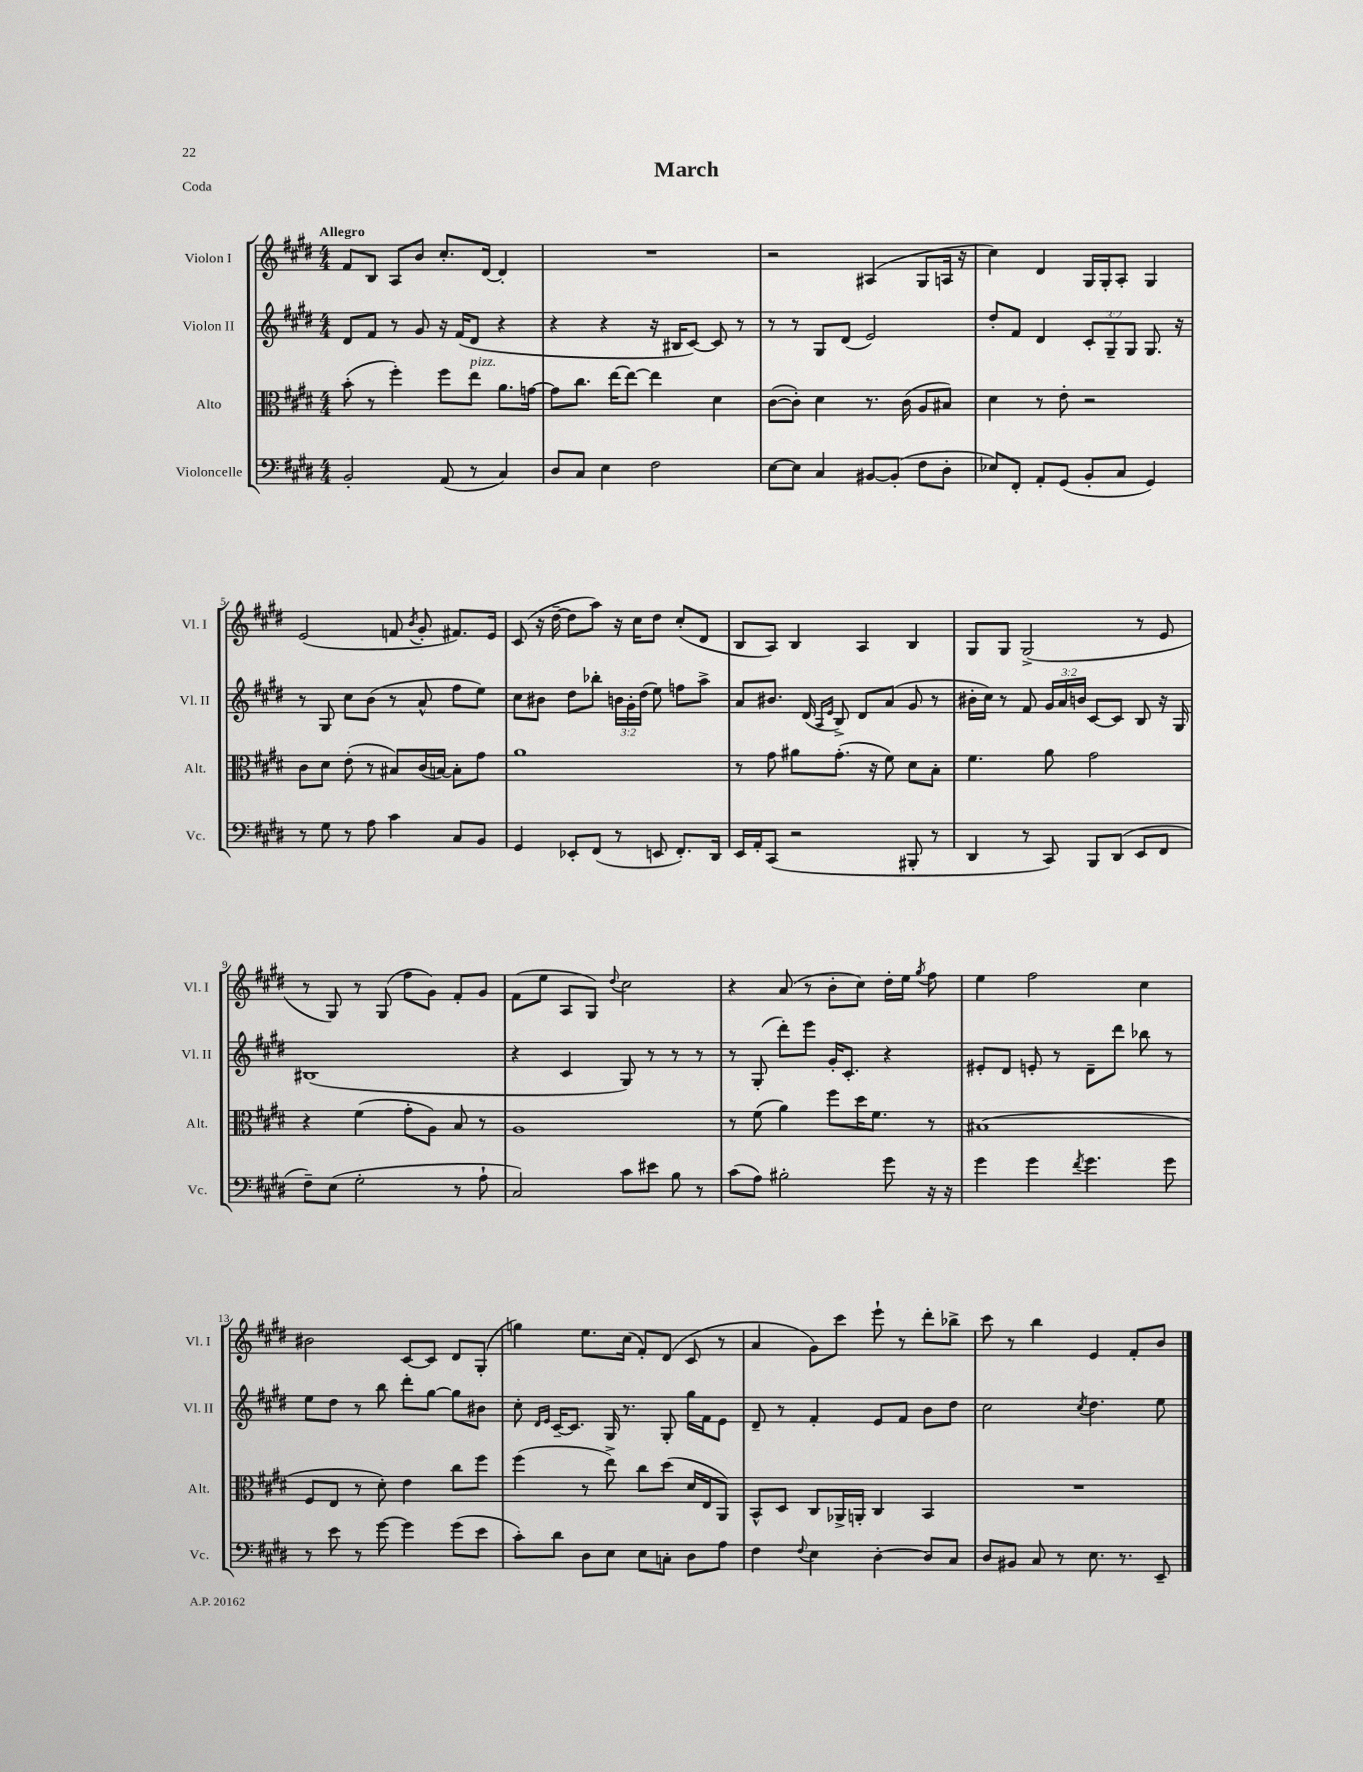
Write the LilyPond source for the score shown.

\header { title = "March" piece = "Coda" }
<<
\new StaffGroup <<
\new Staff = "s0" \with { instrumentName = "Violon I" shortInstrumentName = "Vl. I" } {
    \clef treble \key e \major \numericTimeSignature \time 4/4 \tempo "Allegro"
    \autoBeamOff fis'8[ b8] a8[ b'8] cis''8.[-. dis'16]~ dis'4-. |
    R1 |
    r2 ais4( gis8[ a16] r16 |
    cis''4) dis'4 gis16[ gis16-. a8]-. gis4 |
    e'2( f'8 \acciaccatura { b'8 } gis'8-. fis'8.[) e'16] |
    cis'8( r16 dis''16~-- dis''8[ a''8]) r16 cis''16[ dis''8] cis''8[-.( dis'8] |
    b8[ a8]) b4 a4 b4 |
    gis8[ gis8] gis2->( r8 e'8 |
    r8 gis8) r8 gis8( fis''8[ gis'8]) fis'8[-. gis'8] |
    fis'8[( e''8] a8[ gis8]) \appoggiatura { dis''8 } cis''2 |
    r4 a'8( r8 b'8[-. cis''8]) dis''16[-. e''16] \acciaccatura { gis''8 } fis''8 |
    e''4 fis''2 cis''4 |
    bis'2 cis'8[~ cis'8] dis'8[ gis8]-.( |
    g''4) e''8.[ cis''16]( fis'8[-.) dis'8]( cis'8 r8 |
    a'4 gis'8[) cis'''8] e'''8-! r8 dis'''8[-. bes''8]-> |
    cis'''8 r8 b''4 e'4 fis'8[-. b'8] \bar "|." |
}
\new Staff = "s1" \with { instrumentName = "Violon II" shortInstrumentName = "Vl. II" } {
    \clef treble \key e \major \numericTimeSignature \time 4/4 \override Staff.TupletNumber.text = #tuplet-number::calc-fraction-text
    \autoBeamOff dis'8[ fis'8] r8 gis'8 r16 fis'16[( dis'8] r4 |
    r4 r4 r16 bis16[ cis'8]~) cis'8 r8 |
    r8 r8 gis8[ dis'8]( e'2) |
    dis''8[-. fis'8] dis'4 \tuplet 3/2 { cis'8[-. gis8-- gis8] } gis8. r16 |
    r8 gis8 cis''8[ b'8]( r8 a'8-^ fis''8[ e''8]) |
    cis''8[ bis'8] dis''8[ bes''8]-. \tuplet 3/2 { b'16[ gis'16-. dis''16]( } e''8) f''8[ a''8]-> |
    a'8[ bis'8.] dis'16( \grace { a16[ e'16] } b8->) dis'8[ a'8]( gis'8 r8 |
    bis'16[-. cis''16]) r8 fis'8 \tuplet 3/2 { gis'16[ a'16 b'16] } cis'8[~ cis'8] b8 r16 gis16 |
    bis1( |
    r4 cis'4 gis8) r8 r8 r8 |
    r8 gis8-.( dis'''8[-.) e'''8] gis'16[-. cis'8.]-. r4 |
    eis'8[-. dis'8] e'8-. r8 dis'8[-- dis'''8] bes''8 r8 |
    e''8[ dis''8] r8 b''8 dis'''8[-. gis''8]~ gis''8[ bis'8] |
    cis''8-. \grace { dis'16[ e'16] } cis'16[~-- cis'8.] gis16 r8. gis8-. gis''16[ fis'16 e'8] |
    dis'8-- r8 fis'4-. e'8[ fis'8] b'8[ dis''8] |
    cis''2 \acciaccatura { cis''8 } dis''4. e''8 \bar "|." |
}
\new Staff = "s2" \with { instrumentName = "Alto" shortInstrumentName = "Alt." } {
    \clef alto \key e \major \numericTimeSignature \time 4/4
    \autoBeamOff b'8-.( r8 fis''4-.) fis''8[ e''8]^\markup { \italic "pizz." } a'8.[ g'16]~ |
    g'8[ cis''8.] e''16[~ e''8]~ e''4 dis'4 |
    cis'8[~( cis'8]-.) dis'4 r8. cis'16( a8[ bis8]) |
    dis'4 r8 e'8-. r2 |
    cis'8[ dis'8] e'8-.( r8 bis8[) cis'16( b16]~) b8[-. gis'8] |
    a'1 |
    r8 gis'8 ais'8[ gis'8.]-.( r16 fis'8) dis'8[ b8]-. |
    fis'4. a'8 gis'2 |
    r4 fis'4( gis'8[-. a8]) b8 r8 |
    a1 |
    r8 fis'8( a'4) fis''8[ dis''16 fis'8.] r8 |
    bis1( |
    fis8[ e8] r8 dis'8-.) e'4 cis''8[ fis''8] |
    fis''4( r8 e''8->) cis''8[ dis''8]( dis'16[ e16 a,8]) |
    b,8[-^ dis8] cis8[ aes,16-> a,16]-. cis4 b,4 |
    R1 \bar "|." |
}
\new Staff = "s3" \with { instrumentName = "Violoncelle" shortInstrumentName = "Vc." } {
    \clef bass \key e \major \numericTimeSignature \time 4/4
    \autoBeamOff b,2-. a,8( r8 cis4) |
    dis8[ cis8] e4 fis2 |
    e8[~ e8] cis4 bis,8[~ bis,8]-.( fis8[ dis8]-. |
    ees8[) fis,8]-. a,8[-. gis,8]( b,8[-. cis8] gis,4) |
    r8 gis8 r8 a8 cis'4 cis8[ b,8] |
    gis,4 ees,8[-. fis,8]( r8 e,8 fis,8.[-.) dis,16] |
    e,16[ a,16-. cis,8]( r2 bis,,8-. r8 |
    dis,4 r8 cis,8) b,,8[ dis,8]( e,8[ fis,8] |
    fis8[--) e8]( gis2-. r8 a8-! |
    cis2) cis'8[ eis'8] b8 r8 |
    cis'8[( a8]) bis2-. gis'8 r16 r16 |
    gis'4 gis'4 \acciaccatura { fis'8 } gis'4. gis'8 |
    r8 e'8 r8 gis'8~ gis'4 gis'8[( e'8] |
    cis'8[-.) dis'8] dis8[ e8] e8[ c8]-. dis8[ a8] |
    fis4 \appoggiatura { fis8 } e4 dis4~-. dis8[ cis8] |
    dis8[ bis,8] cis8 r8 e8. r8. e,8-- \bar "|." |
}
>>
>>
